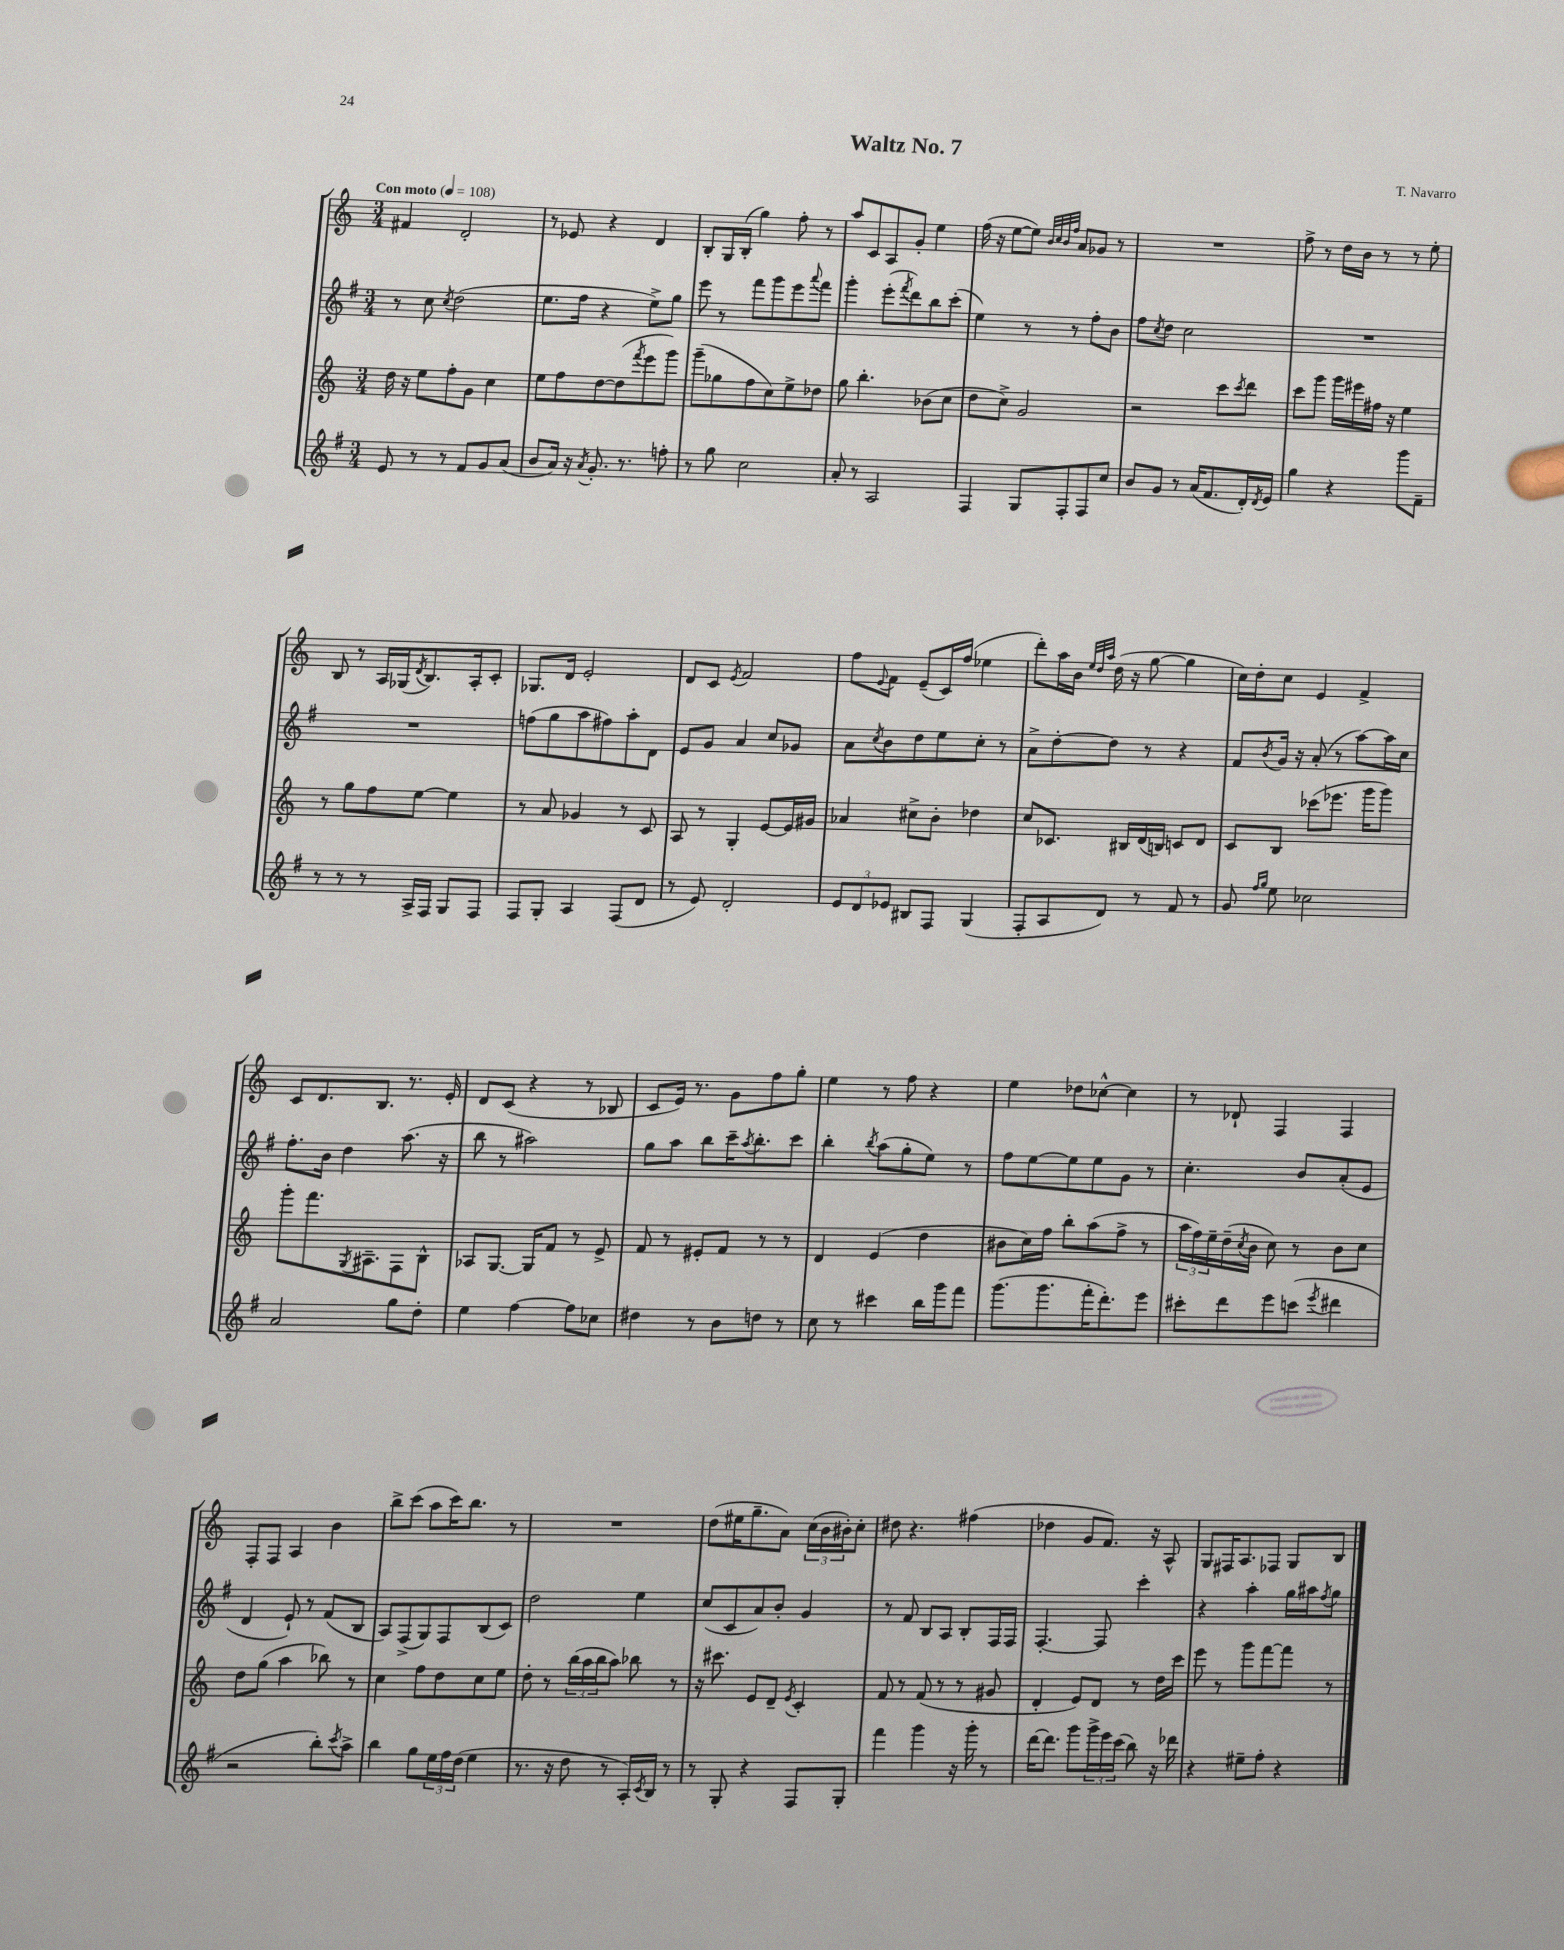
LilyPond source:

\header { title = "Waltz No. 7" composer = "T. Navarro" }
<<
\new StaffGroup <<
\new Staff = "s0" {
    \clef treble \key c \major \numericTimeSignature \time 3/4 \tempo "Con moto" 4 = 108
    fis'4 d'2-. |
    r8 ees'8 r4 d'4 |
    b8-. g16 b16-.( g''4) f''8-. r8 |
    a''8 c'8 a8 g'8-. e''4 |
    f''16( r16 e''8~ e''8) \grace { b'32 c''32 b'32 f''32 } a'8 ges'8 r8 |
    R2. |
    f''8-> r8 d''16 b'16 r8 r8 e''8-. |
    b8 r8 a16 ges16( \acciaccatura { d'8 } b8.) a16-. c'8-. |
    ges8. d'16 e'2-. |
    d'8 c'8 \acciaccatura { e'8 } f'2 |
    f''8 \appoggiatura { e'8 } f'8 e'8--( c'16) f''16( ees''4 |
    d'''8-.) a''16 b'16 \grace { e''32 d''32 a''32 } d''16( r16 g''8~ g''4 |
    c''16) d''16-. c''8 e'4 f'4-> |
    c'8 d'8. b8. r8. e'16-. |
    d'8 c'8( r4 r8 bes8 |
    c'8 e'16) r8. g'8 f''8 g''8-. |
    e''4 r8 f''8 r4 |
    e''4 des''8 ces''8~-^ ces''4 |
    r8 des'8-! f4 f4 |
    f8-. f8 a4 b'4 |
    b''8-> c'''8( a''8 c'''16) b''8. r8 |
    R2. |
    d''8( eis''16 g''8.-- a'8) \tuplet 3/2 { c''16( b'16 bis'16-.) } c''8-. |
    dis''8 r4. fis''4( |
    des''4 g'8 f'8.) r16 a8-^ |
    g8 fis16 a8. fes8 g8 b8 \bar "|." |
}
\new Staff = "s1" {
    \clef treble \key g \major \numericTimeSignature \time 3/4
    r8 c''8 \acciaccatura { c''8 } d''2( |
    e''8. fis''16 r4 e''8->) g''8 |
    e'''8 r8 fis'''8 g'''8 e'''8 \appoggiatura { a'''8 } fis'''8 |
    g'''4-. e'''8-.( \acciaccatura { fis'''8 } d'''8) b''8 c'''8-.( |
    e''4) r8 r8 fis''8-. b'8 |
    fis''8 \acciaccatura { c''8 } d''8 c''2 |
    R2. |
    R2. |
    f''8( g''8 a''8 fis''8) a''8-. d'8 |
    e'8 g'8 a'4 c''8 ges'8 |
    a'8 \acciaccatura { c''8 } b'8 d''8 e''8 c''8-. r8 |
    a'8-> d''8~-. d''8 r8 r4 |
    fis'8 \acciaccatura { b'8 } g'16 r16 a'8-.( r8 a''8~) a''16 c''16 |
    fis''8.-. b'16 d''4 a''8.( r16 |
    b''8 r8 ais''2) |
    g''8 a''8 b''8 c'''16-- \acciaccatura { a''8 } b''8.-. c'''8 |
    b''4-. \acciaccatura { b''8 } a''8( g''8-. e''8) r8 |
    fis''8 e''8~ e''8 e''8 g'8 r8 |
    c''4.-. b'8 a'8-.( e'8 |
    d'4 e'8-!) r8 fis'8( b8 |
    a8) fis8->( g8) fis8 b8( c'8) |
    d''2 e''4 |
    c''8( c'8 a'8) b'8-. g'4 |
    r8 fis'8 b8 a8 b8-. fis16 fis16 |
    fis4.~-. fis8 c'''4-. |
    r4 a''4-. g''16 ais''16 \acciaccatura { fis''8 } g''8 \bar "|." |
}
\new Staff = "s2" {
    \clef treble \key c \major \numericTimeSignature \time 3/4
    d''16 r16 e''8 f''8-. g'8 c''4 |
    e''8 f''8 d''8~ d''8( \acciaccatura { f'''8 } e'''8 g'''8) |
    g'''8--( ges''8 f''8 c''8) e''8-> des''8 |
    g''8 b''4.-. bes'8( c''8 |
    d''8 c''8->) g'2 |
    r2 c'''8 \acciaccatura { c'''8 } d'''8 |
    c'''8 g'''8 g'''16 eis'''16 fis''16 r16 e''4 |
    r8 g''8 f''8 e''8~ e''4 |
    r8 a'8 ges'4 r8 c'8 |
    a8 r8 g4-. e'8~ e'16 gis'16 |
    aes'4 cis''8-> b'8-. des''4 |
    c''8 ces'8. bis16 d'16( b16) c'8 d'8 |
    c'8 b8 ces'''8( ees'''8. g'''16 g'''8) |
    g'''8-. f'''8. \acciaccatura { g8 } ais8.-- f8 b8-^ |
    aes8 g8.~ g16 f'8 r8 e'8-> |
    f'8 r8 eis'8-. f'8 r8 r8 |
    d'4 e'4( d''4 |
    bis'8 c''16) f''16 b''8-. a''8( f''8-> r8 |
    \tuplet 3/2 { a''16 f''16) e''16-- } d''16--( \acciaccatura { c''8 } b'16 c''8) r8 b'8 c''8 |
    d''8 g''8( a''4 bes''8) r8 |
    c''4 f''8 d''8 c''8 e''8 |
    d''8-. r8 \tuplet 3/2 { b''16( a''16 b''16 } a''8) bes''8 r8 |
    r16 cis'''8. e'8 d'8-- \acciaccatura { e'8 } c'4-. |
    f'8 r8 f'8( r8 r8 gis'8 |
    d'4-. e'8) d'8 r8 d''16 c'''16 |
    e'''8 r8 g'''8 f'''8~ f'''8 r8 \bar "|." |
}
\new Staff = "s3" {
    \clef treble \key g \major \numericTimeSignature \time 3/4
    e'8 r8 r8 fis'8 g'8 a'8( |
    b'8 a'16) r16 \acciaccatura { a'8 } g'8.-. r8. f''8-. |
    r8 g''8 c''2 |
    a'8-. r8 a2 |
    fis4 g8 fis8-. fis8 c''8 |
    b'8 g'8 r8 a'16( fis'8. d'16-.) \acciaccatura { d'8 } e'16 |
    g''4 r4 g'''8 fis'8-- |
    r8 r8 r8 a16-> fis16 g8 fis8 |
    fis8 g8-. a4 fis8( d'8 |
    r8 e'8) d'2-. |
    \tuplet 3/2 { e'8 d'8 ees'8 } bis8 fis8 g4( |
    fis8-. a8 d'8) r8 fis'8 r8 |
    g'8 \grace { fis''16 g''16 } e''8 ces''2 |
    a'2 g''8 d''8-. |
    e''4 fis''4~ fis''8 ces''8 |
    dis''4 r8 b'8 d''8 r8 |
    c''8 r8 cis'''4 b''16 g'''16 fis'''8 |
    g'''8.( g'''8. fis'''16-. d'''8.-.) e'''8 |
    cis'''8-. d'''8 e'''8 c'''8( \acciaccatura { e'''8 } dis'''4 |
    r2 b''8-.) \acciaccatura { c'''8 } a''8-> |
    b''4 g''8 \tuplet 3/2 { e''16 fis''16 d''16( } e''4 |
    r8. r16 d''8 r8 a16-.) \acciaccatura { c'8 } b16 r8 |
    r8 g8-. r4 fis8 g8-. |
    fis'''4 g'''4 r16 g'''16-. r8 |
    d'''16~ d'''8. g'''8 \tuplet 3/2 { g'''16-> e'''16 c'''16( } b''8) r16 des'''16 |
    r4 eis''8-- fis''8-. r4 \bar "|." |
}
>>
>>
\layout { \context { \Score \remove "Bar_number_engraver" } }
